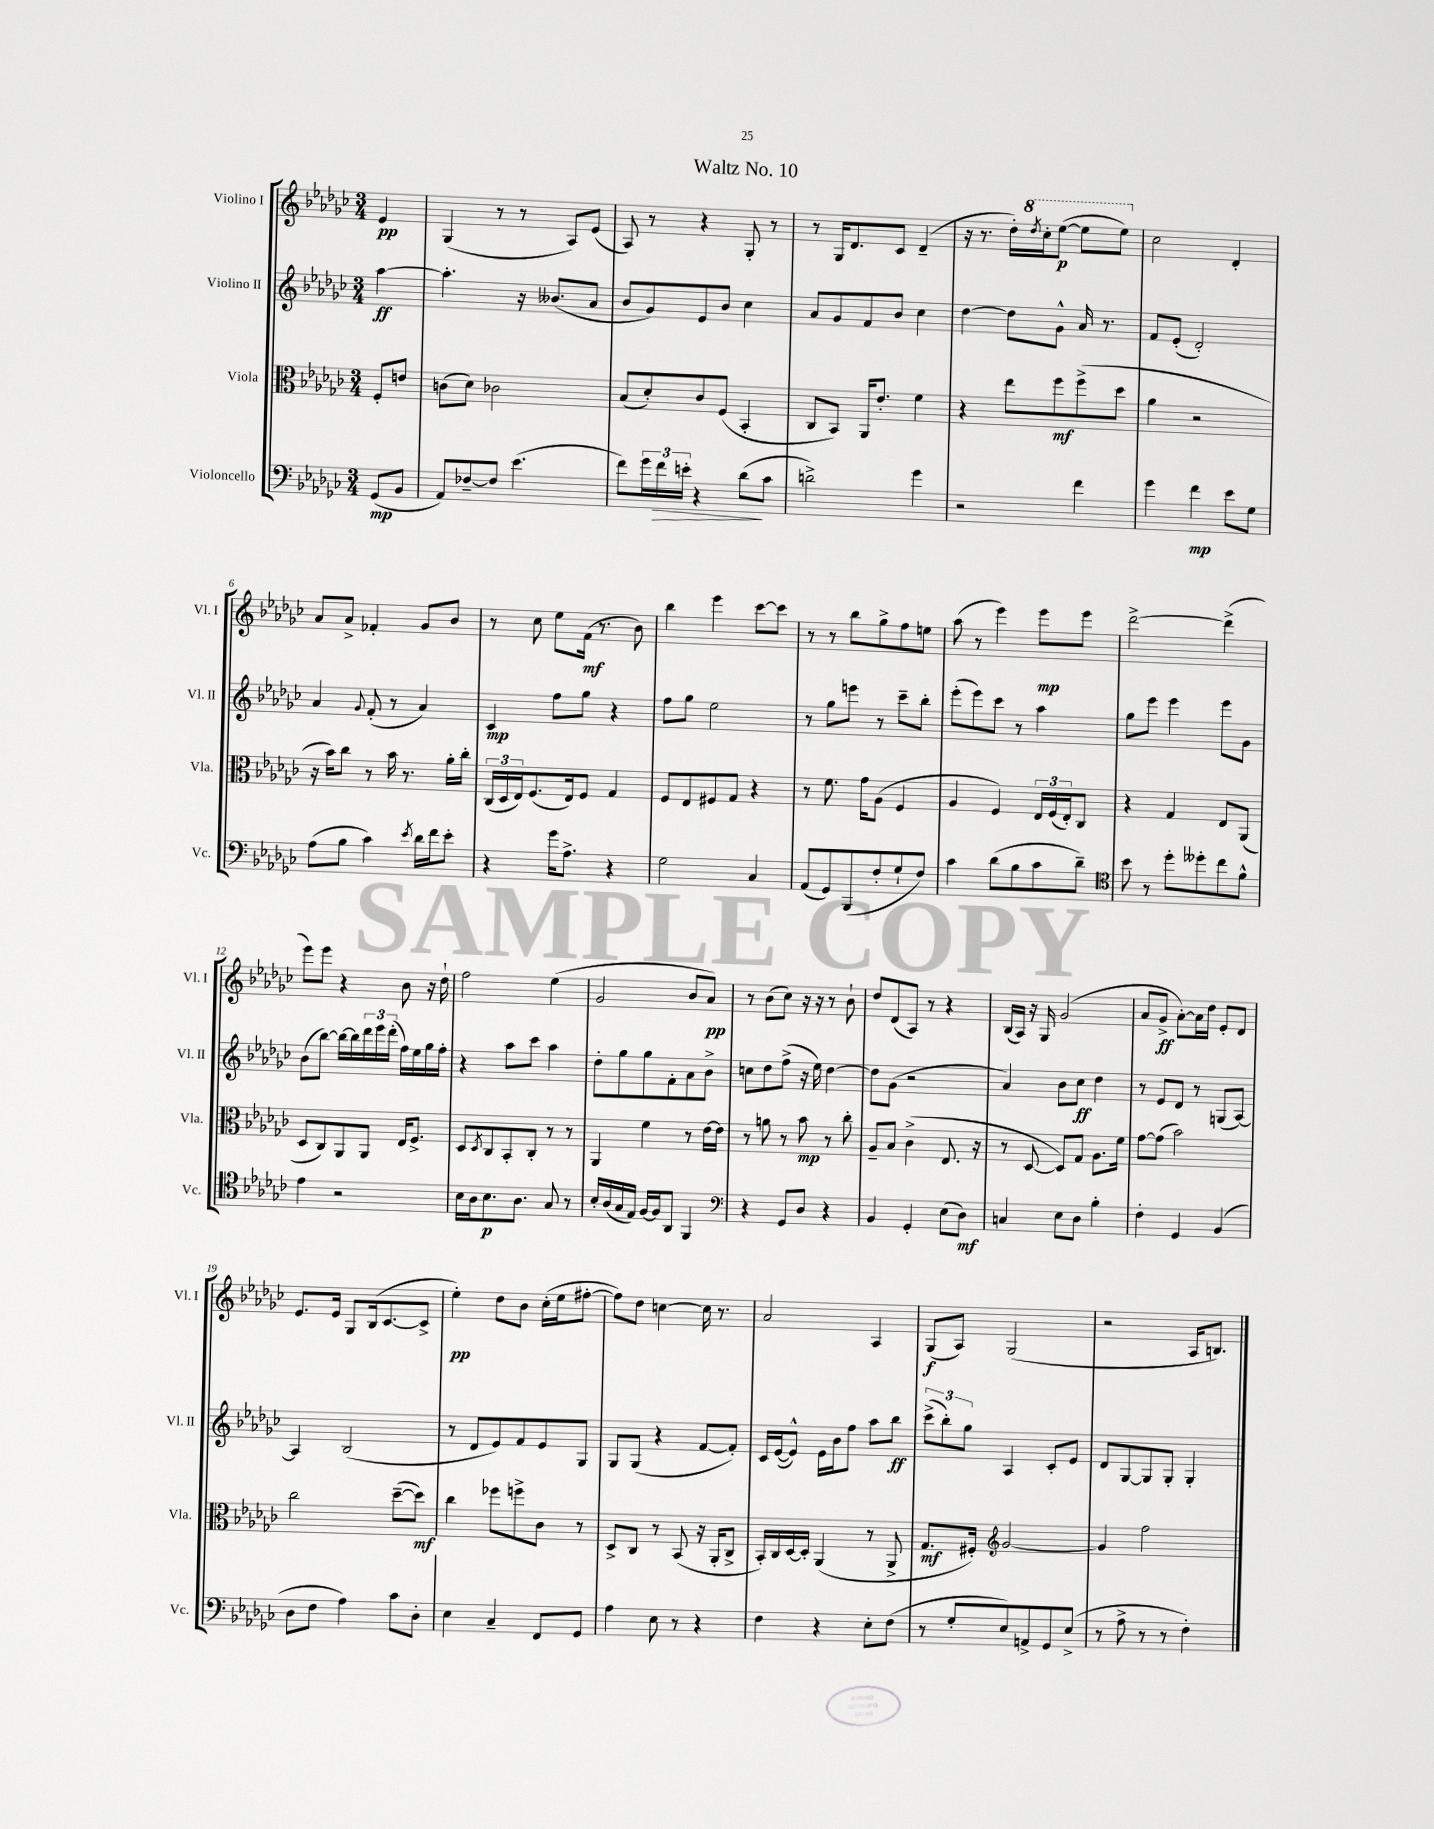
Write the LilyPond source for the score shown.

\header { title = "Waltz No. 10" }
<<
\new StaffGroup <<
\new Staff = "s0" \with { instrumentName = "Violino I" shortInstrumentName = "Vl. I" } {
    \clef treble \key ges \major \numericTimeSignature \time 3/4 \partial 4
    ees'4\pp |
    ges4( r8 r8 aes8) ees'8( |
    aes8) r8 r4 ges8-. r8 |
    r8 ges16 des'8. ces'8 des'4--( |
    r16 r8. des''16-.) \ottava #1 \acciaccatura { des'''8 } ces'''16-. ees'''8~\p( ees'''8 ees'''8) \ottava #0 |
    ces''2 des'4-. |
    aes'8 aes'8-> fes'4-. ges'8 bes'8 |
    r8 ces''8 ees''8 f'16\mf( r8. bes'8) |
    bes''4 ees'''4 ces'''8~ ces'''8 |
    r8 r8 bes''8 ges''8-> f''8 e''8 |
    aes''8( r8 ees'''4) ees'''8\mp ees'''8 |
    des'''2~-> des'''4->( |
    ees'''8) ees'''8 r4 bes'8 r16 des''16-! |
    f''2 ees''4( |
    ges'2 bes'8 aes'8\pp) |
    r8 bes'8( ces''8) r16 r16 r8 bes'8-! |
    des''8 des'8( aes8) r8 r4 |
    bes16( aes16) r16 ges16 ges'2( |
    aes'8 ges'8->\ff aes'8~-.) aes'16 des''16 ees'8-. des'8 |
    ees'8. ees'16 ges8 bes16( ces'8.~ ces'8-> |
    ees''4-.\pp) des''8 bes'8 ces''16-.( ees''16 fis''8~-. |
    fis''8) des''8 c''4~ c''16 r8. |
    aes'2 aes4 |
    ges8\f( aes8) ges2( |
    r2 aes16 b8.) \bar "|." |
}
\new Staff = "s1" \with { instrumentName = "Violino II" shortInstrumentName = "Vl. II" } {
    \clef treble \key ges \major \numericTimeSignature \time 3/4 \partial 4
    aes''4~\ff |
    aes''4.-. r16 beses'8.( aes'8 |
    bes'8 ges'8) ees'8 bes'8 ces''4 |
    aes'8 ges'8 f'8 bes'8 ces''4 |
    des''4~ des''8 ges'8-^ aes'16 r8. |
    f'8 ees'8-.( des'2-.) |
    aes'4 \appoggiatura { ges'8 } f'8-.( r8 aes'4) |
    ces'4\mp f''8 ges''8 r4 |
    f''8 ges''8 ees''2 |
    r8 ges''8 e'''8 r8 ces'''8-- bes''8-. |
    ees'''8-.( ees'''8) ces'''8 r8 aes''4 |
    ges''8 ees'''8 ees'''4 ees'''8 ges'8 |
    bes'8( bes''8~) bes''16~ bes''16 \tuplet 3/2 { des'''16 ees'''16 des'''16-.( } f''16) ees''16 ges''16 f''16-. |
    r4 aes''8 ces'''8 aes''4 |
    des''8-. ges''8 ges''8 f'8-. aes'8 bes'8-> |
    c''8 des''8 f''8->( r16 ees''16) des''4~ |
    des''8 ges'8( r2 |
    aes'4) bes'8 ces''8\ff des''4 |
    r8 ees'8 des'8 r8 g8( aes8~) |
    aes4 bes2( |
    r8 des'8 ees'8) f'8 ees'8 ges8 |
    ges8 ges8( r4 f'8~ f'8-.) |
    ces'16 ees'16~( ees'8-^) ees'16 bes'16 f''8 aes''8 bes''8\ff |
    \tuplet 3/2 { ces'''8->( bes''8-.) ges''8 } aes4 ces'8-. ees'8 |
    des'8 ges8~ ges8 ges8-. ges4-. \bar "|." |
}
\new Staff = "s2" \with { instrumentName = "Viola" shortInstrumentName = "Vla." } {
    \clef alto \key ges \major \numericTimeSignature \time 3/4 \partial 4
    f8-. e'8 |
    c'8( des'8) ces'2 |
    bes8( des'8-.) ces'8 f8( bes,4-. |
    ces8 bes,8) aes,16 ees'8.-. f'4 |
    r4 ees''8 f''8\mf f''8->( des''8 |
    aes'4 r2 |
    r16 bes'16) ces''8 r8 bes'16 r8. aes'16-. ces''16-. |
    \tuplet 3/2 { ces16( des16 ees16) } f8.( ees16) f8 ges4 |
    f8 ees8 fis8 ges8 r4 |
    r8 f'8. ges'16 aes8( f4 |
    aes4 f4) \tuplet 3/2 { ees16 f16( ees16-.) } ces8 |
    r4 ges4 ees8 aes,8( |
    des8 ces8) aes,8 aes,8 ees16 f8.-> |
    des8 \acciaccatura { des8 } ces8 bes,8-. ces8-. r8 r8 |
    aes,4 f'4 r8 ees'16~ ees'16 |
    r8 a'8 r8 bes'8\mp r8 ces''8-. |
    aes8-- bes8 ces'4->( ees8. r16 |
    r8 des8~ des8) ges8 aes8. f'16 |
    ges'8~ ges'8( bes'2) |
    ces''2 des''8~--( des''8\mf) |
    ces''4 fes''8 f''8-> ces'8 r8 |
    des8-> ces8 r8 bes,8( r16 aes,16-. ces8-> |
    bes,16-.) ces16 des16~ des16-. aes,4( r8 aes,8-> |
    ges8.\mf fis16-.) \clef treble ges'2~ |
    ges'4 f''2 \bar "|." |
}
\new Staff = "s3" \with { instrumentName = "Violoncello" shortInstrumentName = "Vc." } {
    \clef bass \key ges \major \numericTimeSignature \time 3/4 \partial 4
    ges,8\mp( bes,8 |
    aes,8) fes8~-- fes8 ees'4.( |
    f'8) \tuplet 3/2 { ges'16 f'16\> e'16-. } r4 des'8\!( ces'8 |
    d'2->) ges'4 |
    r2 f'4 |
    ges'4 f'4\mp ees'8 ges8 |
    aes8( bes8 ces'4) \acciaccatura { ees'8 } des'16 f'16 ees'8-. |
    r4 ges'16 aes8.-> r4 |
    ges2 ces4 |
    aes,8( ges,8) bes,,8( f8-. ges8-! f8) |
    ces'4 des'8( bes8 ces'8 des'8--) |
    \clef tenor bes'8 r8 des''8-. deses''8-. ces''8 f'8-^ |
    ees'4 r2 |
    bes16 aes16 bes8.\p aes8. ges8 r8 |
    bes16-. aes16( ges16 ees16) f16~ f16 aes,8 f,4 |
    \clef bass r4 ges,8 des8 r4 |
    bes,4 ges,4-. ees8( des8\mf) |
    c4 ees8 des8 bes4-. |
    f4-. ges,4 bes,4( |
    des8 f8 aes4) ces'8 des8-. |
    ees4 ces4-- f,8 ges,8 |
    aes4 ees8 r8 r4 |
    f4 r4 ees8-. f8( |
    r8 ges8-. ees8) a,8-> ges,8 ees8->( |
    r8 aes8-> r8 r8 f4-.) \bar "|." |
}
>>
>>
